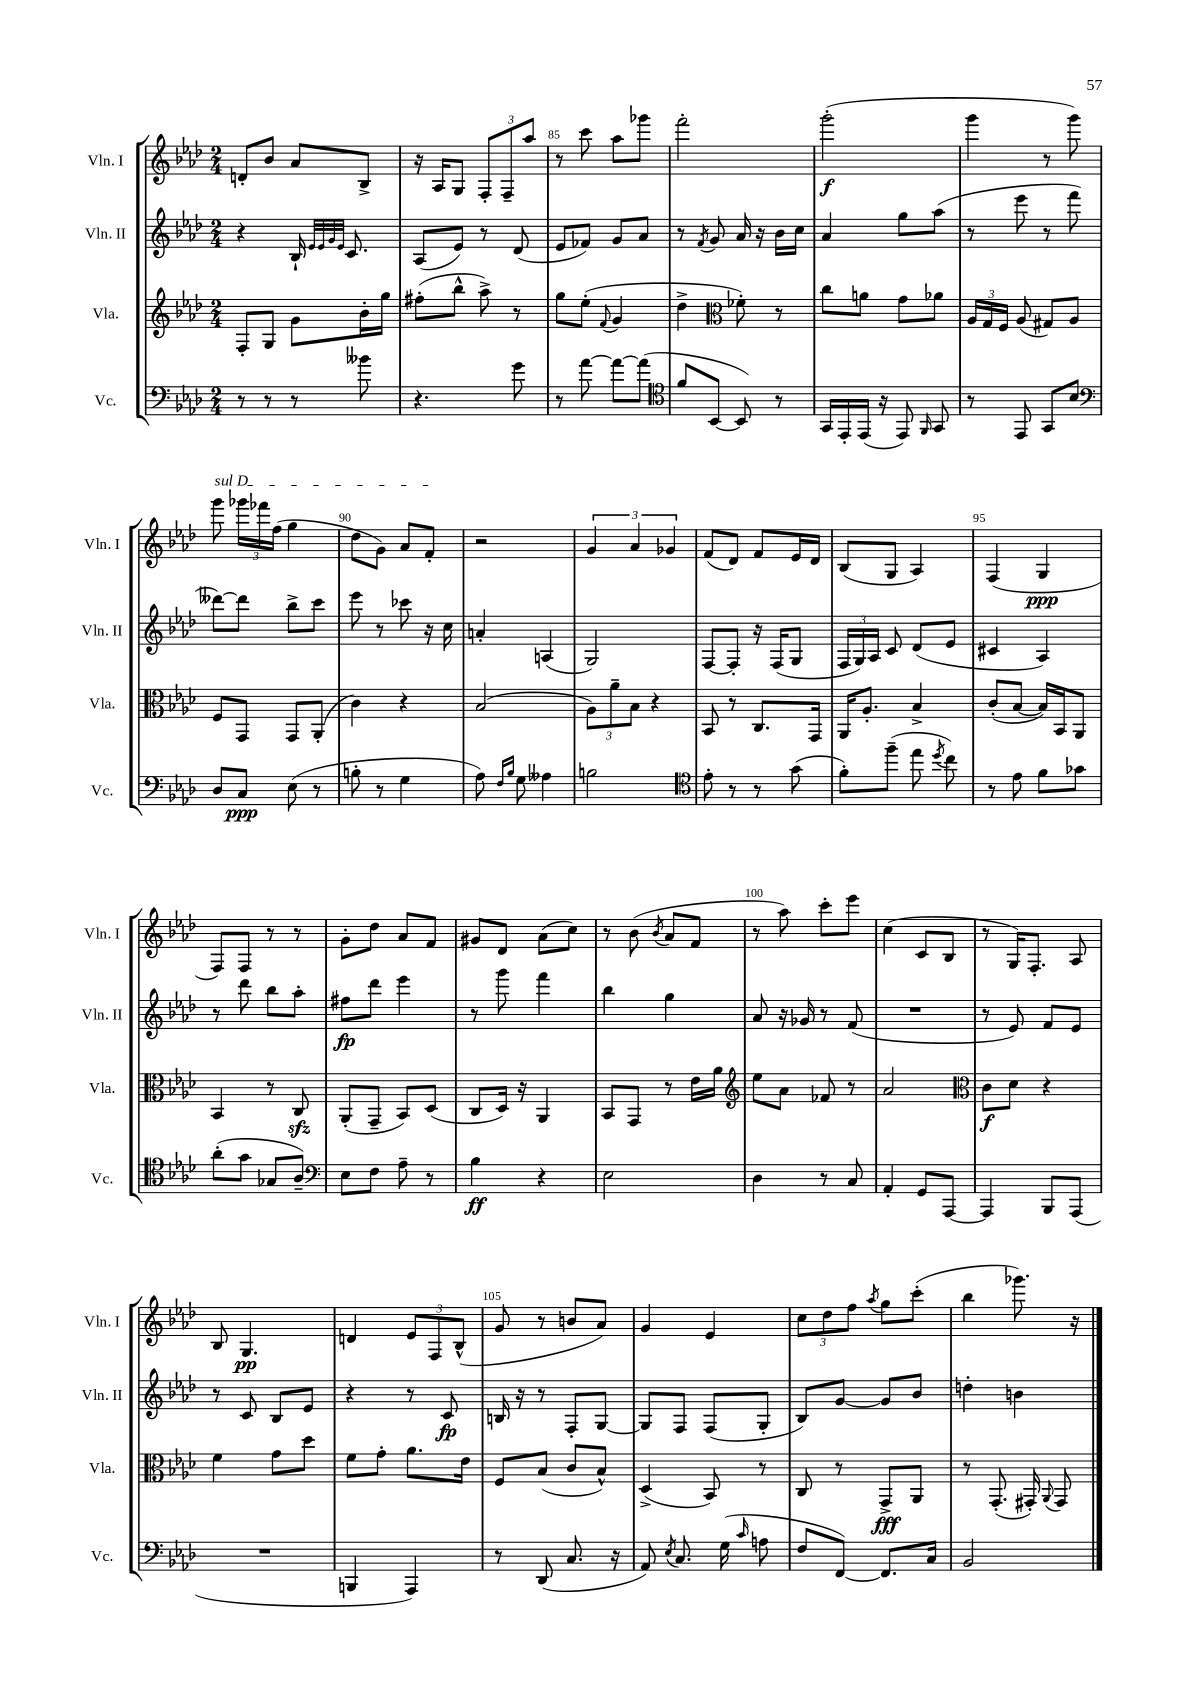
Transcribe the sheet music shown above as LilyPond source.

<<
\new StaffGroup <<
\new Staff = "s0" \with { instrumentName = "Vln. I" shortInstrumentName = "Vln. I" } {
    \clef treble \key aes \major \numericTimeSignature \time 2/4
    \autoBeamOff d'8[-. bes'8] aes'8[ bes8]-> |
    r16 aes16[ g8] \tuplet 3/2 { f8[-. f8-- aes''8] } |
    r8 c'''8 aes''8[ ges'''8] |
    f'''2-. |
    g'''2-.\f( |
    g'''4 r8 g'''8) |
    \once \override TextSpanner.bound-details.left.text = \markup { \italic "sul D" } g'''8\startTextSpan \tuplet 3/2 { ges'''16[ fes'''16 f''16]( } g''4 |
    des''8[ g'8]) aes'8[ f'8]-.\stopTextSpan |
    r2 |
    \tuplet 3/2 { g'4 aes'4 ges'4 } |
    f'8[( des'8]) f'8[ ees'16 des'16] |
    bes8[( g8] aes4) |
    f4( g4\ppp |
    f8[) f8] r8 r8 |
    g'8[-. des''8] aes'8[ f'8] |
    gis'8[ des'8] aes'8[( c''8]) |
    r8 bes'8( \acciaccatura { bes'8 } aes'8[ f'8] |
    r8 aes''8) c'''8[-. ees'''8] |
    c''4( c'8[ bes8] |
    r8 g16[) f8.]-. aes8 |
    bes8 g4.\pp |
    d'4 \tuplet 3/2 { ees'8[ f8 bes8]-^( } |
    g'8 r8 b'8[ aes'8]) |
    g'4 ees'4 |
    \tuplet 3/2 { c''8[ des''8 f''8] } \acciaccatura { aes''8 } g''8[ c'''8]-.( |
    bes''4 ges'''8.) r16 \bar "|." |
}
\new Staff = "s1" \with { instrumentName = "Vln. II" shortInstrumentName = "Vln. II" } {
    \clef treble \key aes \major \numericTimeSignature \time 2/4
    \autoBeamOff r4 bes16-! \grace { ees'32[ ees'32 g'32 ees'32] } c'8. |
    aes8[( ees'8]) r8 des'8( |
    ees'8[ fes'8]) g'8[ aes'8] |
    r8 \acciaccatura { f'8 } g'8 aes'16 r16 bes'16[ c''16] |
    aes'4 g''8[ aes''8]( |
    r8 ees'''8 r8 f'''8 |
    deses'''8[~) deses'''8] bes''8[-> c'''8] |
    ees'''8 r8 ces'''8 r16 c''16 |
    a'4-. a4( |
    g2) |
    f8[~ f8]-. r16 f16[( g8] |
    \tuplet 3/2 { f16[ g16) aes16] } c'8 des'8[( ees'8] |
    cis'4 aes4) |
    r8 des'''8 bes''8[ aes''8]-. |
    fis''8[\fp des'''8] ees'''4 |
    r8 g'''8 f'''4 |
    bes''4 g''4 |
    aes'8 r16 ges'16 r8 f'8( |
    R2 |
    r8 ees'8) f'8[ ees'8] |
    r8 c'8 bes8[ ees'8] |
    r4 r8 c'8\fp |
    b16 r16 r8 f8[-. g8]~ |
    g8[ f8] f8[( g8]-. |
    bes8[) g'8]~ g'8[ bes'8] |
    d''4-. b'4 \bar "|." |
}
\new Staff = "s2" \with { instrumentName = "Vla." shortInstrumentName = "Vla." } {
    \clef treble \key aes \major \numericTimeSignature \time 2/4
    \autoBeamOff f8[-. g8] g'8[ bes'16-. g''16] |
    fis''8[-.( bes''8]-^ aes''8->) r8 |
    g''8[ ees''8]-.( \appoggiatura { f'8 } g'4 |
    des''4-> \clef alto fes'8-.) r8 |
    c''8[ a'8] g'8[ aes'8] |
    \tuplet 3/2 { aes16[ g16 f16] } aes8( gis8[) aes8] |
    f8[ g,8] g,8[ aes,8]-.( |
    c'4) r4 |
    bes2( |
    \tuplet 3/2 { aes8[) aes'8-- bes8] } r4 |
    bes,8 r8 c8.[ g,16] |
    aes,16[ aes8.]-. bes4-> |
    c'8[-.( bes8]~ bes16[) bes,16 aes,8] |
    bes,4 r8 c8\sfz |
    aes,8[-.( g,8]-- bes,8[) des8]( |
    c8[ des16]) r16 aes,4 |
    bes,8[ g,8] r8 ees'16[ aes'16] |
    \clef treble ees''8[ aes'8] fes'8 r8 |
    aes'2 |
    \clef alto c'8[\f des'8] r4 |
    f'4 g'8[ des''8] |
    f'8[ g'8]-. aes'8.[ ees'16] |
    f8[ bes8]( c'8[ bes8]-^) |
    des4->( bes,8) r8 |
    c8 r8 g,8[->\fff aes,8] |
    r8 g,8.-.( gis,16-.) \appoggiatura { aes,8 } gis,8 \bar "|." |
}
\new Staff = "s3" \with { instrumentName = "Vc." shortInstrumentName = "Vc." } {
    \clef bass \key aes \major \numericTimeSignature \time 2/4
    \autoBeamOff r8 r8 r8 beses'8 |
    r4. g'8 |
    r8 aes'8~ aes'8[~ aes'8]( |
    \clef tenor f'8[ bes,8]~ bes,8) r8 |
    g,16[ ees,16-. ees,16]( r16 ees,8) \grace { f,16 } g,8 |
    r8 ees,8 g,8[ bes8] |
    \clef bass des8[ c8]\ppp ees8( r8 |
    b8-. r8 g4 |
    aes8) \grace { f16[ bes16] } g8 aeses4 |
    b2 |
    \clef tenor ees'8-. r8 r8 g'8( |
    f'8[-.) f''8]--( ees''8 \acciaccatura { des''8 } c''8) |
    r8 ees'8 f'8[ ges'8] |
    aes'8[-.( g'8] ges8[ aes8]--) |
    \clef bass ees8[ f8] aes8-- r8 |
    bes4\ff r4 |
    ees2 |
    des4 r8 c8 |
    aes,4-. g,8[ aes,,8]~ |
    aes,,4 bes,,8[ aes,,8]( |
    R2 |
    b,,4 aes,,4) |
    r8 des,8( c8. r16 |
    aes,8) \acciaccatura { ees8 } c8. g16( \grace { c'16 } a8 |
    f8[ f,8]~) f,8.[ c16] |
    bes,2 \bar "|." |
}
>>
>>
\layout { \context { \Score currentBarNumber = #83 \override BarNumber.break-visibility = ##(#f #t #t) barNumberVisibility = #(every-nth-bar-number-visible 5) } }
